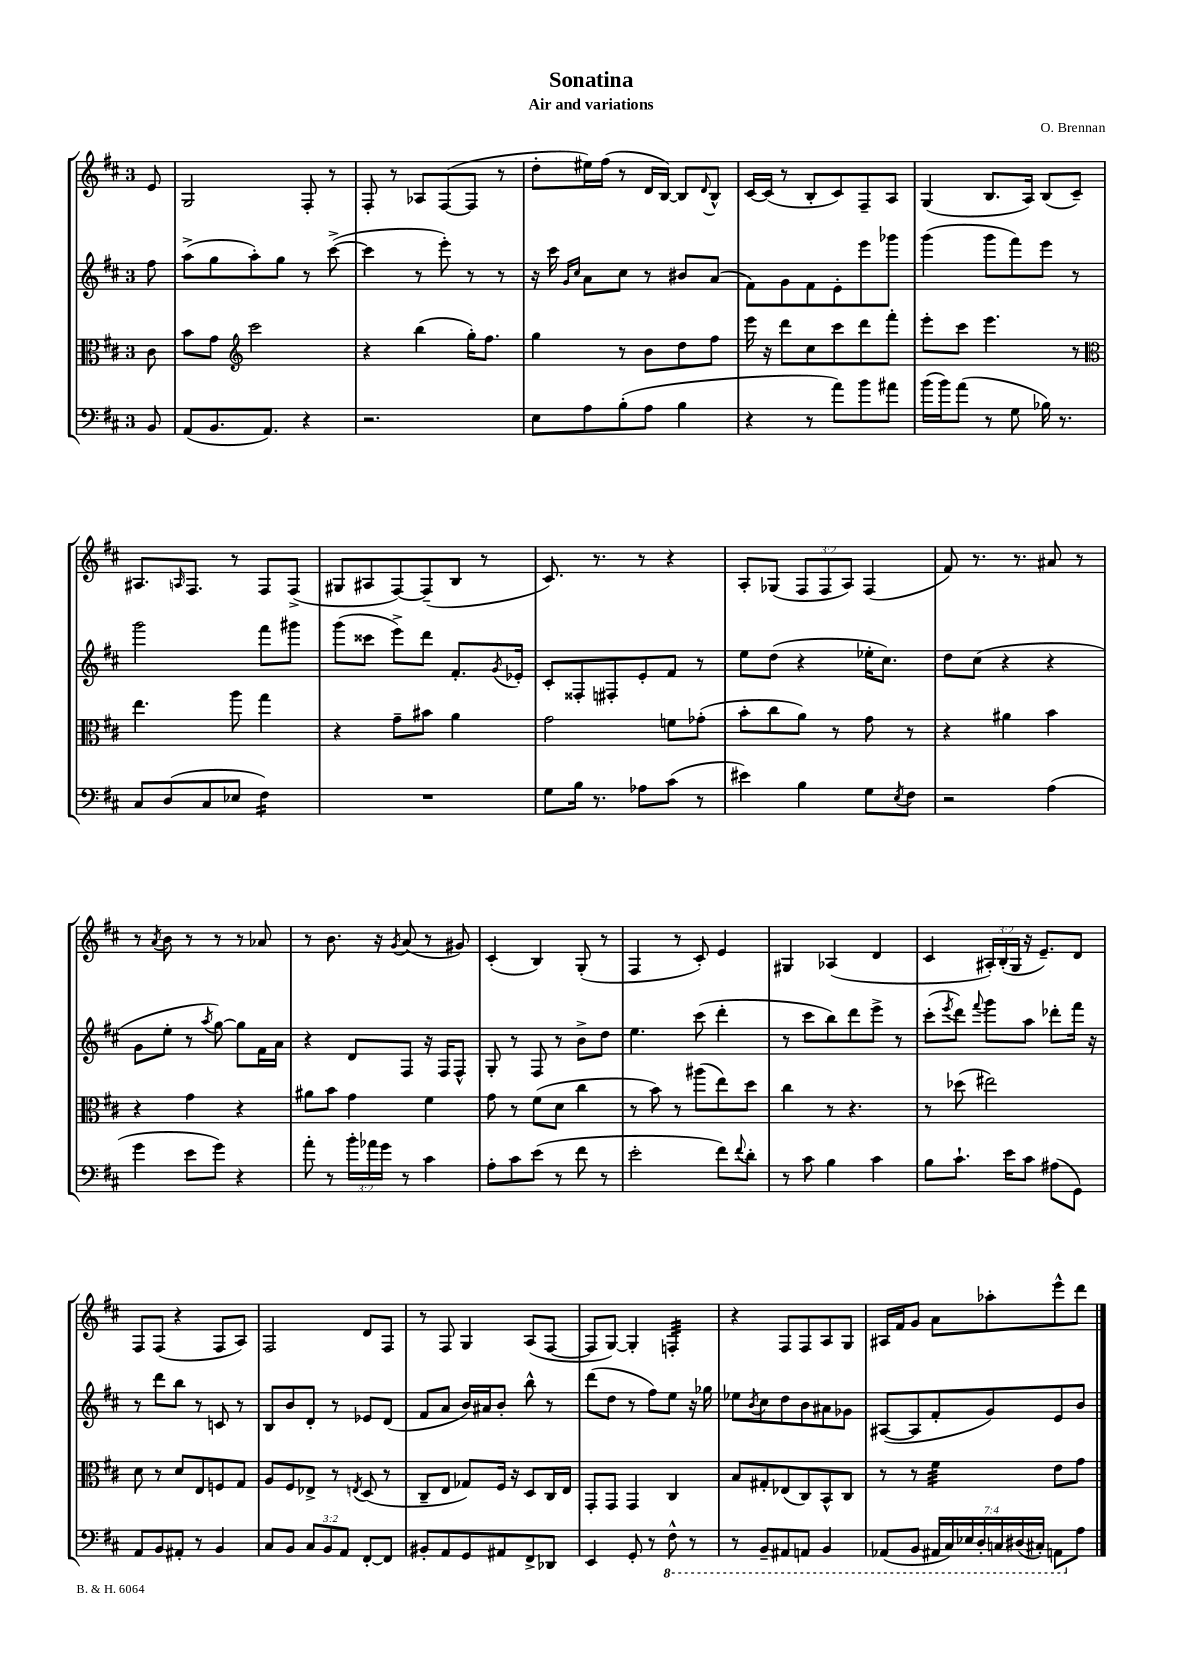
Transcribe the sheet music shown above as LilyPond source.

\header { title = "Sonatina" composer = "O. Brennan" subtitle = "Air and variations" }
<<
\new StaffGroup <<
\new Staff = "s0" {
    \clef treble \key d \major \once \override Staff.TimeSignature.style = #'single-digit \time 3/4 \override Staff.TupletNumber.text = #tuplet-number::calc-fraction-text \partial 8
    e'8 |
    g2 fis8-. r8 |
    fis8-. r8 aes8 fis8~( fis8 r8 |
    d''8-. eis''16) fis''16( r8 d'16 b16~) b8 \appoggiatura { d'8 } b8-^ |
    cis'16~ cis'16( r8 b8-. cis'8) fis8-- a8 |
    g4( b8. a16) b8( cis'8--) |
    ais8. \grace { a16 } fis8. r8 fis8 fis8->( |
    gis8 ais8 fis8~) fis8--( b8 r8 |
    cis'8.) r8. r8 r4 |
    a8-. ges8( \tuplet 3/2 { fis8 fis8 a8) } fis4( |
    fis'8) r8. r8. ais'8 r8 |
    r8 \acciaccatura { a'8 } b'8 r8 r8 r8 aes'8 |
    r8 b'8. r16 \acciaccatura { g'8 } a'8( r8 gis'8) |
    cis'4-.( b4) g8-.( r8 |
    fis4 r8 cis'8-.) e'4 |
    gis4 aes4( d'4 |
    cis'4 \tuplet 3/2 { ais16-.) b16-.( g16 } r16 e'8.--) d'8 |
    fis8 fis8( r4 fis8 a8) |
    fis2 d'8 fis8 |
    r8 fis8 g4 a8( fis8~ |
    fis8 g8~) g4-. f4:32-. |
    r4 fis8 fis8 a8 g8 |
    ais16 fis'16 g'8 a'8 aes''8-. e'''8-^ d'''8 \bar "|." |
}
\new Staff = "s1" {
    \clef treble \key d \major \once \override Staff.TimeSignature.style = #'single-digit \time 3/4 \partial 8
    fis''8 |
    a''8->( g''8 a''8-.) g''8 r8 cis'''8~->( |
    cis'''4 r8 e'''8-.) r8 r8 |
    r16 cis'''16 \grace { g'16 cis''16 } a'8 cis''8 r8 bis'8 a'8( |
    fis'8) g'8 fis'8 e'8-. e'''8 ges'''8 |
    g'''4( g'''8 fis'''8) e'''8 r8 |
    g'''2 fis'''8 gis'''8 |
    g'''8( cisis'''8 e'''8->) d'''8 fis'8.-. \acciaccatura { g'8 } ees'16-. |
    cis'8-. fisis8-. fis8-. e'8-. fis'8 r8 |
    e''8 d''8( r4 ees''16-. cis''8.) |
    d''8 cis''8( r4 r4 |
    g'8 e''8-. r8 \acciaccatura { a''8 } g''8~) g''8 fis'16 a'16 |
    r4 d'8 fis8 r16 fis16 fis8-^ |
    g8-. r8 fis8 r8 b'8-> d''8 |
    e''4. cis'''8( d'''4-. |
    r8 cis'''8 b''8) d'''8 e'''8-> r8 |
    cis'''8-.( \acciaccatura { e'''8 } d'''8) \appoggiatura { fis'''8 } g'''8 a''8 des'''8-. fis'''16 r16 |
    r8 d'''8 b''8 r8 c'8 r8 |
    b8 b'8 d'8-. r8 ees'8 d'8( |
    fis'8 a'8 b'16) ais'16 b'8-. b''8-^ r8 |
    d'''8( d''8 r8 fis''8) e''8 r16 ges''16 |
    ees''8 \acciaccatura { b'8 } cis''8 d''8 b'8 ais'8 ges'8 |
    ais8~( ais8 fis'8-. g'8) e'8 b'8 \bar "|." |
}
\new Staff = "s2" {
    \clef alto \key d \major \once \override Staff.TimeSignature.style = #'single-digit \time 3/4 \partial 8
    cis'8 |
    b'8 g'8 \clef treble cis'''2 |
    r4 b''4( g''16-.) fis''8. |
    g''4 r8 b'8 d''8 fis''8 |
    e'''16 r16 d'''8 cis''8 cis'''8 d'''8 fis'''8-. |
    e'''8-. cis'''8 e'''4. r8 |
    \clef alto e''4. a''8 g''4 |
    r4 g'8-- bis'8 a'4 |
    g'2 f'8 ges'8-.( |
    b'8-. cis''8 a'8) r8 g'8 r8 |
    r4 ais'4 b'4 |
    r4 g'4 r4 |
    ais'8 b'8 g'4 fis'4 |
    g'8 r8 fis'8( d'8 cis''4 |
    r8 b'8) r8 ais''8( e''8) d''8 |
    cis''4 r8 r4. |
    r8 des''8( eis''2) |
    d'8 r8 d'8 e8 f8 g8 |
    a8 fis8 ees8-> r8 \acciaccatura { e8 } d8( r8 |
    cis8-- e8 ges8) fis16 r16 d8 cis16 e16 |
    g,8-. g,8 g,4 cis4 |
    b8 gis8-. ees8( cis8) b,8-^ cis8 |
    r8 r8 fis'4:32 e'8 g'8 \bar "|." |
}
\new Staff = "s3" {
    \clef bass \key d \major \once \override Staff.TimeSignature.style = #'single-digit \time 3/4 \override Staff.TupletNumber.text = #tuplet-number::calc-fraction-text \partial 8
    b,8 |
    a,8( b,8. a,8.) r4 |
    r2. |
    e8 a8 b8-.( a8 b4 |
    r4 r8 a'8) b'8 ais'8 |
    b'16( b'16) a'8( r8 g8 bes16) r8. |
    cis8 d8( cis8 ees8 fis4:16) |
    R2. |
    g8 b16 r8. aes8 cis'8( r8 |
    eis'4) b4 g8 \acciaccatura { e8 } fis8 |
    r2 a4( |
    g'4 e'8 g'8) r4 |
    a'8-. r8 \tuplet 3/2 { b'16-. aes'16 g'16 } r8 cis'4 |
    a8-. cis'8 e'8( r8 fis'8 r8 |
    e'2-. fis'8) \appoggiatura { fis'8 } d'8-. |
    r8 cis'8 b4 cis'4 |
    b8 cis'8.-! e'16 cis'8 ais8( g,8) |
    a,8 b,8 ais,8-. r8 b,4 |
    cis8 b,8 \tuplet 3/2 { cis8 b,8 a,8 } fis,8~-. fis,8 |
    bis,8-. a,8 g,8 ais,8 fis,8-> des,8 |
    e,4 g,8-. r8 \ottava #-1 fis,8-^ r8 |
    r8 b,,8-- ais,,8 a,,8 b,,4 |
    aes,,8( b,,8 \tuplet 7/4 { ais,,16 cis,16) ees,16 d,16-. c,16 dis,16( cis,16-.) } a,,8 \ottava #0 a8 \bar "|." |
}
>>
>>
\layout { \context { \Score \remove "Bar_number_engraver" } }
